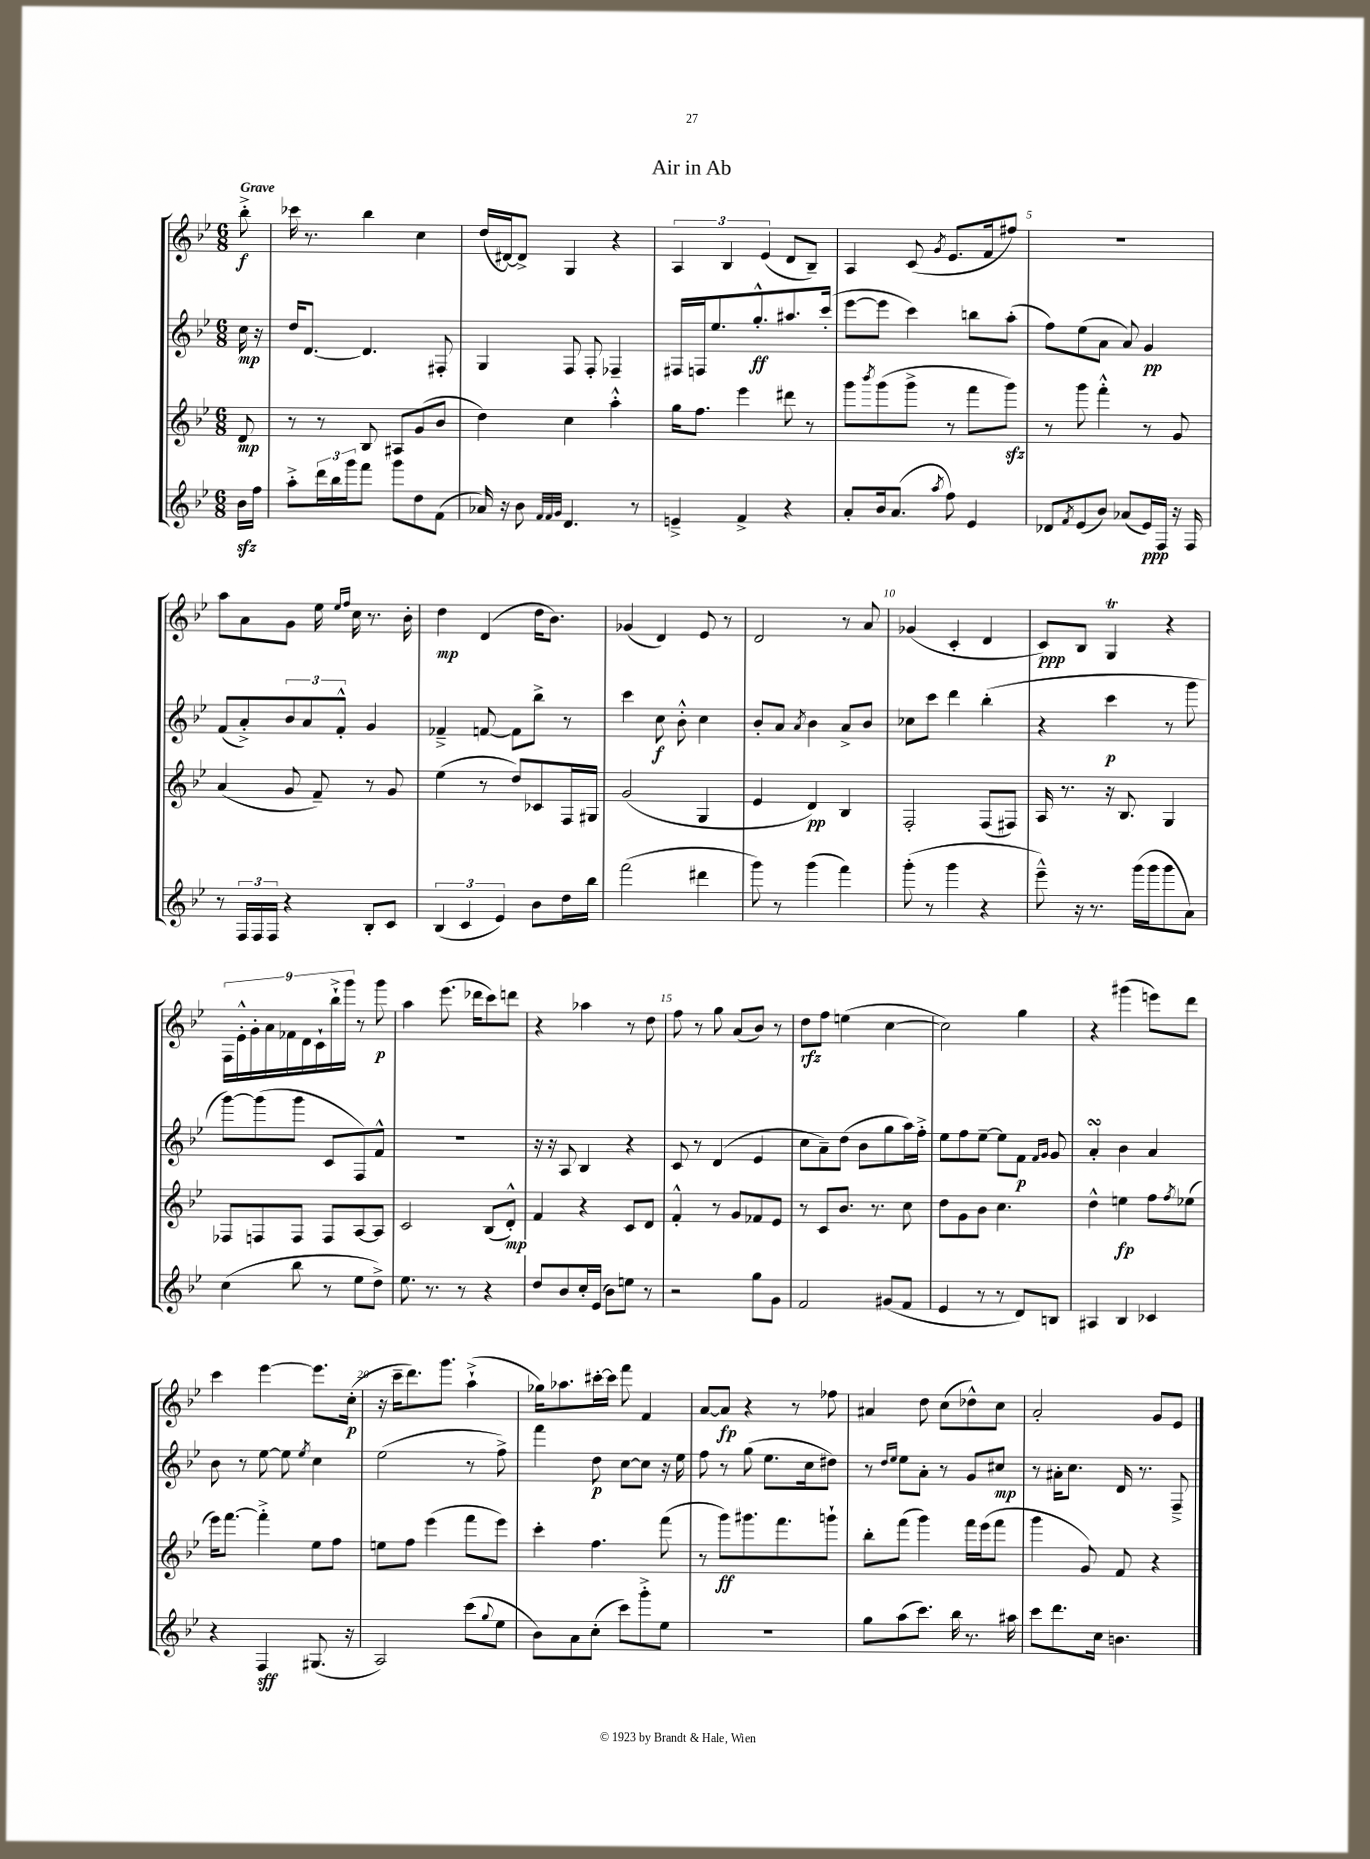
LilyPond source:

\header { title = "Air in Ab" }
<<
\new StaffGroup <<
\new Staff = "s0" {
    \clef treble \key bes \major \numericTimeSignature \time 6/8 \partial 8 \tempo "Grave"
    bes''8-.->\f |
    ces'''16 r8. bes''4 c''4 |
    d''16( dis'16~) dis'8-> g4 r4 |
    \tuplet 3/2 { a4 bes4 ees'4( } d'8 bes8--) |
    a4 c'8( \acciaccatura { g'8 } ees'8. f'16 fis''8) |
    R2. |
    a''8 a'8 g'8 ees''16 \grace { ees''16 f''16 } c''16 r8. bes'16-. |
    d''4\mp d'4( d''16 bes'8.) |
    ges'4( d'4) ees'8 r8 |
    d'2 r8 a'8 |
    ges'4( c'4-. d'4 |
    c'8\ppp) bes8 g4\trill r4 |
    \tuplet 9/8 { f16 ees'16-.-^ g'16-. a'16 fes'16 d'16 c'16-! bes''16-!-> g'''16 } r8 g'''8\p |
    a''4 ees'''8.( des'''16 c'''8) d'''8 |
    r4 aes''4 r8 d''8 |
    f''8 r8 g''8 a'8( bes'8) r8 |
    d''8\rfz f''8 e''4( c''4~ |
    c''2) g''4 |
    r4 gis'''4( e'''8) d'''8 |
    c'''4 ees'''4~ ees'''8. c''16-.\p( |
    r16 c'''16-- d'''8.) g'''8. a''4-!->( |
    ges''16) aes''8. cis'''16~-. cis'''16 f'''8 f'4 |
    a'8~ a'8\fp r4 r8 fes''8 |
    ais'4 d''8 c''8( des''8-^) c''8 |
    a'2-. g'8 ees'8 \bar "|." |
}
\new Staff = "s1" {
    \clef treble \key bes \major \numericTimeSignature \time 6/8 \partial 8
    c''16\mp r16 |
    d''16 d'8.~ d'4. fis8-. |
    g4 f8 f8-. fes4-- |
    fis16 f16 ees''8. g''8.-.-^\ff ais''8. c'''16-.( |
    ees'''8~ ees'''8 c'''4) b''8 a''8-.( |
    f''8) ees''8( a'8 a'8) g'4\pp |
    f'8( a'8-.->) \tuplet 3/2 { bes'8 a'8 f'8-.-^ } g'4 |
    fes'4---> f'8~ f'8 bes''8-> r8 |
    c'''4 c''8\f bes'8-.-^ c''4 |
    bes'8-. a'8 \acciaccatura { a'8 } bes'4 a'8-> bes'8 |
    ces''8 c'''8 d'''4 bes''4-.( |
    r4 c'''4\p r8 g'''8 |
    g'''8~) g'''8( g'''8 c'8 f8) f'8-^ |
    R2. |
    r16 r16 a8 bes4 r4 |
    c'8 r8 d'4( ees'4 |
    c''8 a'8--) d''8( bes'8 g''8 a''16) f''16-.-> |
    ees''8 f''8 ees''8~-- ees''8 f'8\p \grace { f'16 g'16 } g'8 |
    a'4-.\turn bes'4 a'4 |
    bes'8 r8 ees''8~ ees''8 \acciaccatura { ees''8 } c''4 |
    ees''2( r8 f''8->) |
    f'''4 d''8\p c''8~ c''8 r16 ees''16 |
    f''8 r8 g''8( ees''8. c''16 dis''8) |
    r8 \grace { d''16 ees''16 } ees''8 a'8-. r8 g'8 cis''8\mp |
    r8 ais'16-. c''8. d'16 r8. f8---> \bar "|." |
}
\new Staff = "s2" {
    \clef treble \key bes \major \numericTimeSignature \time 6/8 \partial 8
    d'8\mp |
    r8 r8 bes8 ais8 g'8( bes'8 |
    d''4) c''4 a''4-.-^ |
    g''16 f''8. ees'''4 dis'''8 r8 |
    g'''8 \acciaccatura { bes'''8 } g'''8( g'''8-> r8 f'''8 g'''8\sfz) |
    r8 g'''8 f'''4-.-^ r8 g'8 |
    a'4( g'8 f'8--) r8 g'8 |
    ees''4( r8 d''8) ces'8 f16 gis16 |
    g'2( g4 |
    ees'4 d'4\pp) bes4 |
    f2-. f8( fis8) |
    a16 r8. r16 bes8. g4 |
    fes8 f8 f8 f8 a8~ a8 |
    c'2 bes8( d'8-.-^\mp) |
    f'4 r4 c'8 d'8 |
    f'4-.-^ r8 g'8 fes'8 ees'8 |
    r8 c'8 bes'8. r8. c''8 |
    d''8 g'8 bes'8 c''4. |
    d''4-^ e''4\fp f''8 \acciaccatura { f''8 } ees''8( |
    ees'''16) f'''8.~ f'''4-.-> ees''8 f''8 |
    e''8 f''8 ees'''4( f'''8 ees'''8) |
    c'''4-. f''4. f'''8( |
    r8 g'''8\ff) gis'''8. f'''8. g'''8-! |
    bes''8-. f'''8( g'''4) f'''16 ees'''16( f'''8 |
    g'''4 g'8) f'8 r4 \bar "|." |
}
\new Staff = "s3" {
    \clef treble \key bes \major \numericTimeSignature \time 6/8 \partial 8
    bes'16\sfz f''16 |
    a''8-.-> \tuplet 3/2 { d'''16 bes''16 g'''16 } f'''8 g'''8 d''8 f'8( |
    aes'16) r16 bes'8 \grace { f'32 f'32 g'32 } d'4. r8 |
    e'4---> f'4-> r4 |
    a'8-. bes'16 a'8.( \acciaccatura { a''8 } f''8) ees'4 |
    des'8 \acciaccatura { f'8 } ees'8( bes'8) aes'8( ees'16\ppp) f16 r16 f16 |
    r8 \tuplet 3/2 { f16 f16 f16 } r4 bes8-. c'8 |
    \tuplet 3/2 { bes4( c'4 ees'4) } bes'8 d''16 bes''16 |
    f'''2( dis'''4 |
    g'''8) r8 g'''4( f'''4) |
    g'''8-.( r8 g'''4 r4 |
    ees'''8---^) r16 r8. g'''16( g'''16 g'''8 a'8) |
    c''4( bes''8 r8 ees''8 d''8->) |
    ees''8. r8. r8 r4 |
    d''8 bes'8 c''16-. ees'16( bes'8) e''8 r8 |
    r2 g''8 g'8 |
    f'2 gis'8( f'8 |
    ees'4 r8 r8 d'8) b8 |
    ais4 bes4 ces'4 |
    r4 f4\sff gis8.( r16 |
    a2) c'''8( \appoggiatura { g''8 } ees''8 |
    bes'8) a'8 c''8-.( c'''8) g'''8-.-> ees''8 |
    R2. |
    g''8 a''8( c'''8.) bes''16 r8. ais''16 |
    c'''8 d'''8. c''16 b'4. \bar "|." |
}
>>
>>
\layout { \context { \Score \override BarNumber.break-visibility = ##(#f #t #t) barNumberVisibility = #(every-nth-bar-number-visible 5) } }
